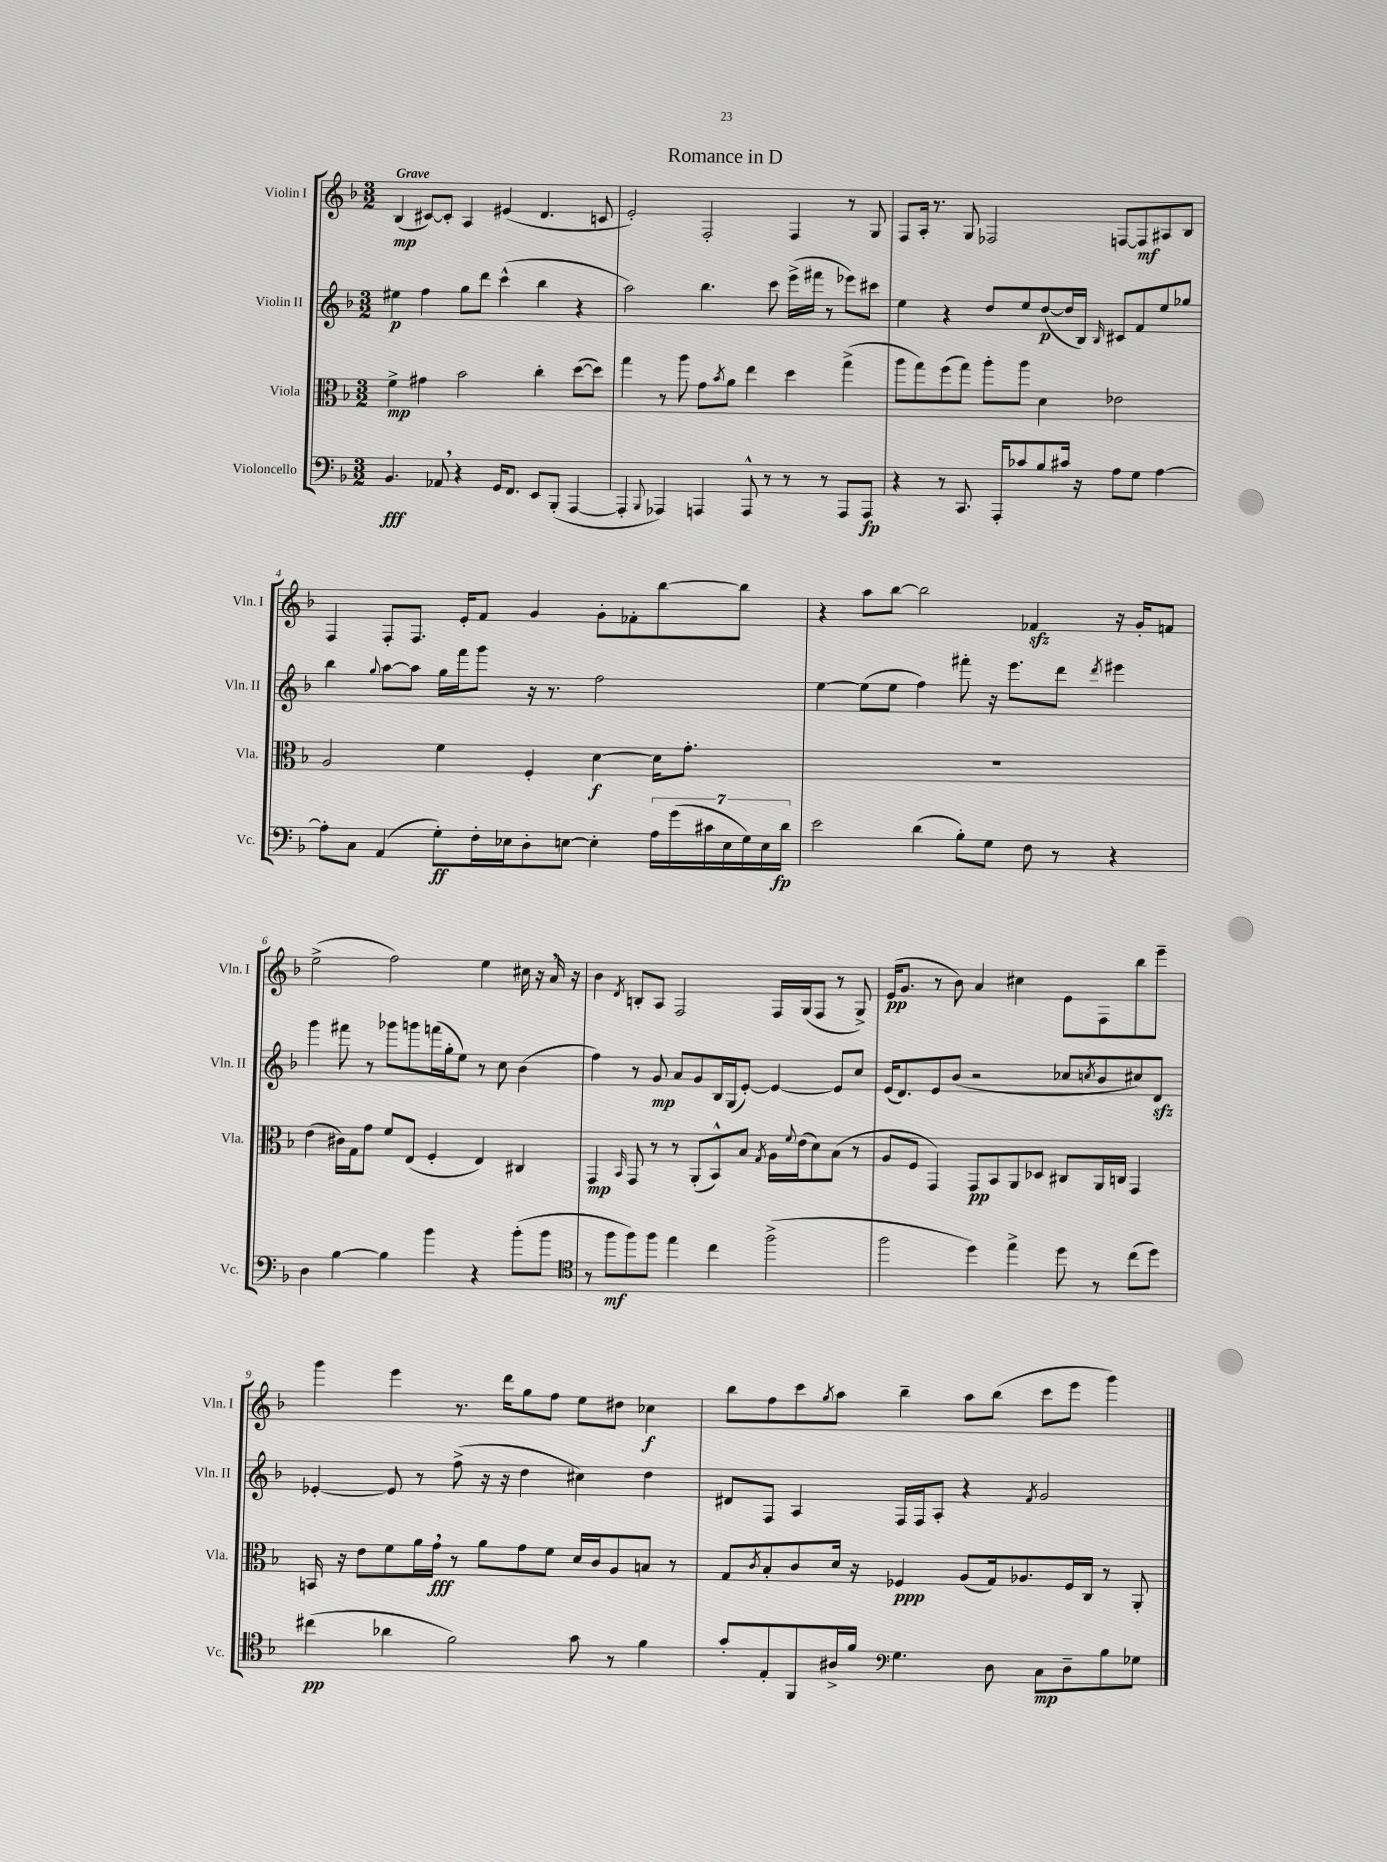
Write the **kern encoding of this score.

**kern	**kern	**kern	**kern
*staff4	*staff3	*staff2	*staff1
*clefF4	*clefC3	*clefG2	*clefG2
*k[b-]	*k[b-]	*k[b-]	*k[b-]
*M3/2	*M3/2	*M3/2	*M3/2
4.BB-	4f^	4ee#	(4B-
.	4g#	4ff	[8c#)
8AA-	.	.	8c#']
4r	2b-	8gg	4A
.	.	8ddd	.
16GG	.	(4ccc^^	(4e#
8.FF	.	.	.
8EE	4cc'	4bb-	4.d
(8BBB-'	.	.	.
[4AAA	([8dd	4r	.
.	8dd])	.	8c
=	=	=	=
4AAA']	4gg	2aa)	2e')
8qqBBB-	.	.	.
4AAA-)	8r	.	.
.	8aa	.	.
4AAA	8g	4.bb-	2F'
.	8qb-	.	.
.	8a	.	.
8AAA^^	4ee	.	.
8r	.	8ccc	.
8r	4dd	(16eee^	4F
.	.	16fff#	.
8r	.	8r	.
8AAA	(4gg^	8eee-)	8r
8AAA	.	8ccc#	8G
=	=	=	=
4r	8aa	4ee	8F
.	8gg)	.	16A'
.	.	.	8.r
8r	(8ff	4r	.
8.CC	8gg)	.	8G
.	8aa'	8dd	2F-
16AAA'	.	.	.
8c-	8aa	8ee	.
8B-	4d	([8dd	.
16c#	.	16dd]	.
16r	.	16B-)	.
.	.	16qqB-	.
8A	2e-	8c#	[8F
8G	.	8f	8F]
[4A	.	8ee	8A#
.	.	8gg-	8B-
=	=	=	=
8A']	2A	4bb-	4F
8C	.	.	.
.	.	8qqgg	.
(4AA	.	[8aa	8F'
.	.	8aa]	8.F
8G')	4f	16gg	.
.	.	16fff	16e'
16F'	.	8ggg	8f
16E-	.	.	.
8D'	4F'	16r	4g
.	.	8.r	.
[8E	.	.	.
4E']	[4d	2ff	8g'
.	.	.	8f-'
28A	16d]	.	[8bb-
(28g	.	.	.
.	8.g'	.	.
28c#	.	.	.
28E	.	.	.
.	.	.	8bb-]
28G)	.	.	.
28E	.	.	.
28d	.	.	.
=	=	=	=
2e	1.r	[4ee	4r
.	.	(8ee]	8aa
.	.	8ee	[8bb-
(4d	.	4ff)	2bb-]
8B-')	.	8fff#'	.
8G	.	16r	.
.	.	8.eee	.
8F	.	.	4f-
8r	.	8ddd	.
.	.	8qddd	.
4r	.	4eee#	16r
.	.	.	16g'
.	.	.	8f
=	=	=	=
4D	(4e	4ggg	(2ee^
[4B-	16c#)	8fff#	.
.	16G	.	.
.	8g	8r	.
4B-]	8f	8ggg-	2ff)
.	(8E	8ggg	.
4b-	4F'	(16fff	.
.	.	16gg'	.
.	.	8ee)	.
4r	4E)	8r	4ee
.	.	8cc	.
(8b-'	4C#	(4b-	16cc#
.	.	.	16r
8b-	.	.	16a
.	.	.	16r
=	=	=	=
*clefC4	*	*	*
8r	4GG	4ff)	4b-
8ff	.	.	.
.	16qqBB-	.	8qd
8ff)	8GG	8r	8B'
8ff	8r	8g	8A
4ee	8r	8a	2F
.	(8AA'	8g	.
4cc	8BB-^^)	16B-	.
.	.	(16G	.
.	8B-	[8e')	.
.	8qG	.	.
(2ff^	16A	4e_	16F
.	8qqf	.	.
.	(16e	.	(16G
.	8d)	.	8F
.	(8B-	8e]	8r
.	8r	8cc	8G^)
=	=	=	=
2ff	8A	(16e	(16e
.	.	8.d)	8.g
.	8F	.	.
.	4GG)	8e	8r
.	.	(8b-	8b-)
4dd)	8GG	2r	4a
.	8BB-	.	.
4ee^	8AA	.	4cc#
.	8D-	.	.
8dd	8C#	8cc-	8e
.	.	8qcc	.
8r	16AA	8b-	8F
.	16C	.	.
(8cc	4GG	8cc#)	8bb-
8dd)	.	8d	8eee~
=	=	=	=
(4cc#	16BB	[4e-'	4ggg
.	16r	.	.
.	8e	.	.
4a-	8f	8e-]	4eee
.	16a	8r	.
.	16g	.	.
2f)	8r	(8ff^	8.r
.	8a	16r	.
.	.	16r	16ddd
.	8g	4dd	8gg
.	8f	.	8ff
8g	16d	4cc#)	8ee
.	16c	.	.
8r	8A	.	8dd#
4f	8B	4dd	4cc-
.	8r	.	.
=	=	=	=
8g'	8G	8d#	8bb-
.	8qc	.	.
8E'	8B-'	8F	8ff
8FF	8c	4A	8ccc
.	.	.	8qgg
16A#^	16d	.	8aa
16f	16r	.	.
*clefF4	*	*	*
4.G	4F-	16F	4bb-~
.	.	16F	.
.	.	8A'	.
.	(8A	4r	8aa
8D	16G)	.	(8bb-
.	8.A-	.	.
.	.	8qf	.
8C	.	2g	8ccc
8D~	16F-	.	8eee
.	16C	.	.
8B-	8r	.	4ggg)
8G-	8AA'	.	.
==	==	==	==
*-	*-	*-	*-
